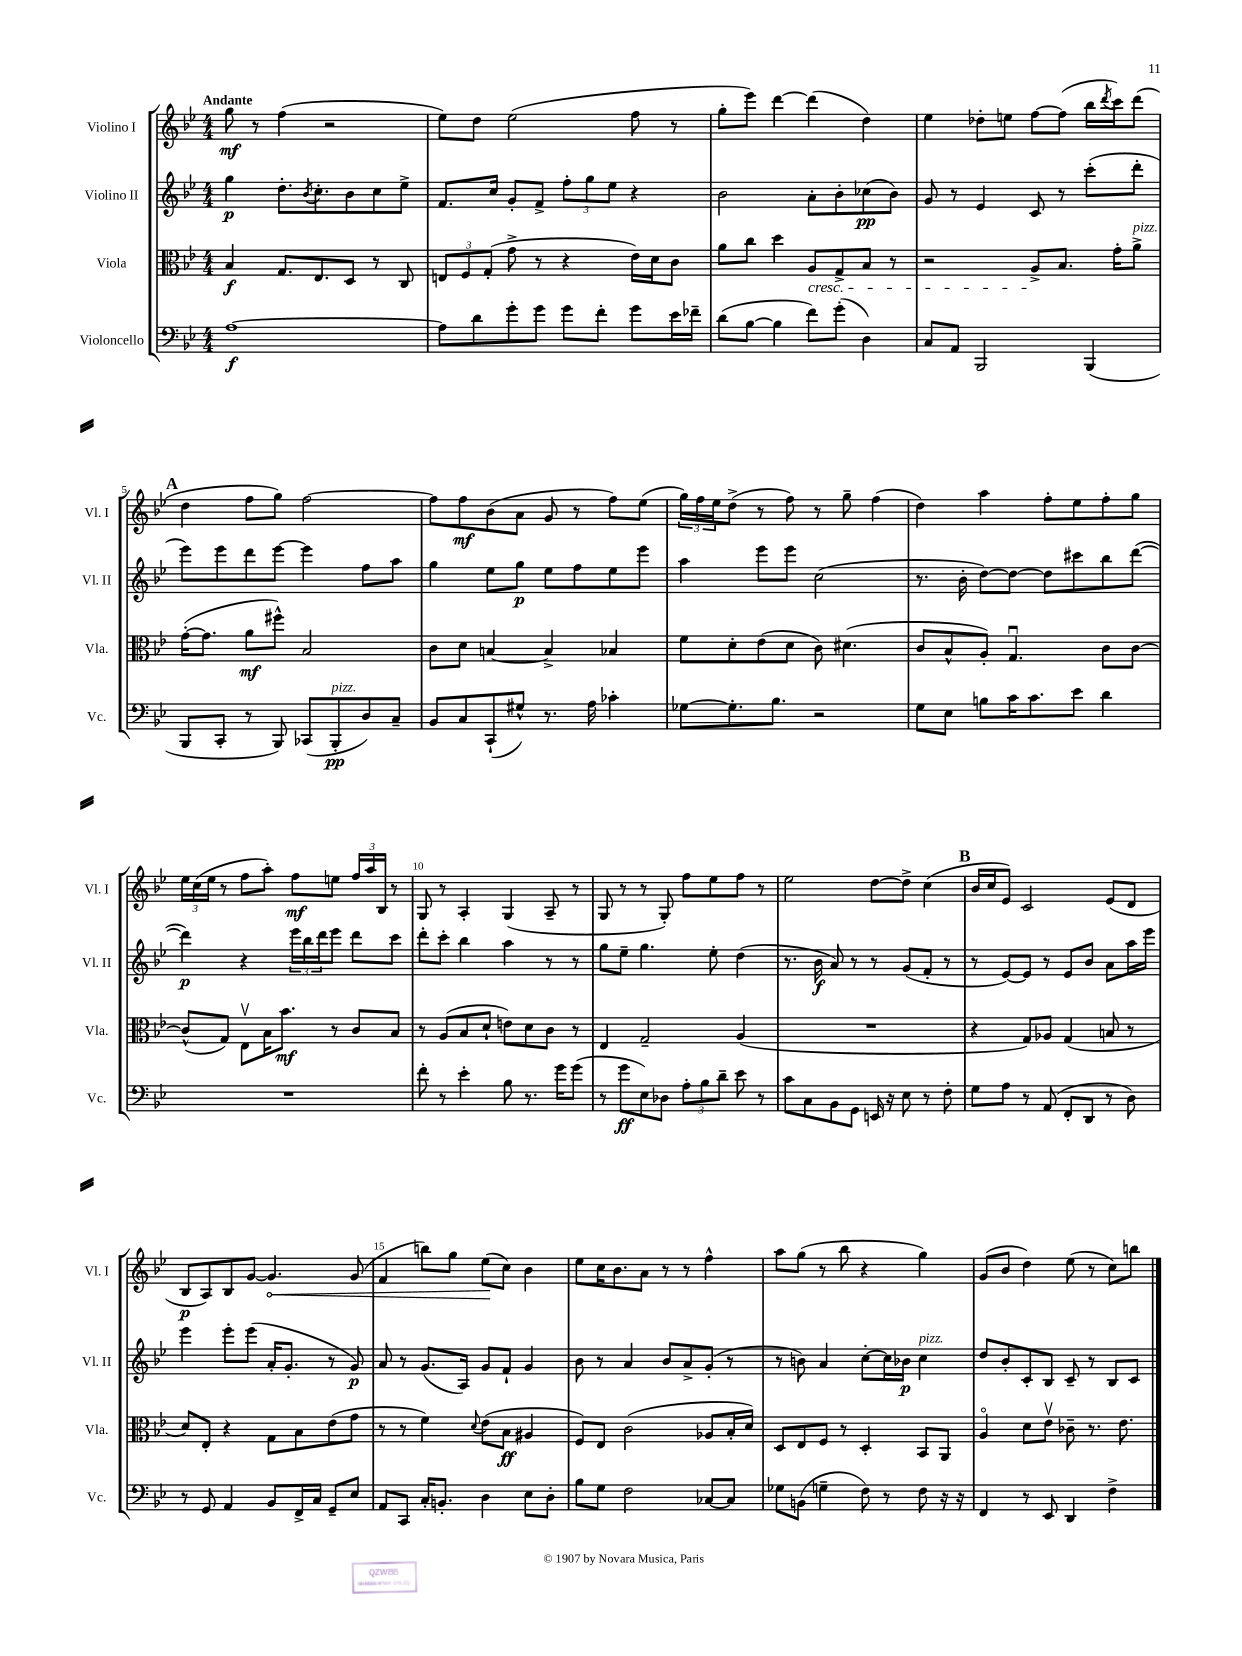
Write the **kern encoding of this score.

**kern	**kern	**kern	**kern
*staff4	*staff3	*staff2	*staff1
*clefF4	*clefC3	*clefG2	*clefG2
*k[b-e-]	*k[b-e-]	*k[b-e-]	*k[b-e-]
*M4/4	*M4/4	*M4/4	*M4/4
[1A	4B-	4gg	8gg
.	.	.	8r
.	8.G	8.dd'	(4ff
.	.	8qb-	.
.	8.E-	8.cc'	.
.	.	.	2r
.	8D	8b-	.
.	8r	8cc	.
.	8C	8ee-^	.
=	=	=	=
8A]	12E	8.f	8ee-)
.	12F	.	.
8d	.	.	8dd
.	(12G'	.	.
.	.	16cc	.
8g'	8g^	8g'	(2ee-
8g	8r	8f^	.
8g	4r	12ff'	.
.	.	12gg	.
8f'	.	.	.
.	.	12ee-	.
8g	16e-)	4r	8ff
.	16d	.	.
16e-	8c	.	8r
16f-~	.	.	.
=	=	=	=
(8d	8a	2b-	8gg'
[8B-	8cc	.	8eee-)
4B-]	4dd	.	[4ddd
8f)	8A	8a'	(4ddd]
(8g'	8G^	8b-'	.
4D)	8B-	(8cc-	4dd)
.	8r	8b-)	.
=	=	=	=
8C	2r	8g	4ee-
8AA	.	8r	.
2BBB-	.	4e-	8dd-'
.	.	.	8ee
.	8A^	8c	[8ff
.	8.B-	8r	(8ff]
(4BBB-	.	(8ccc'	16bb-
.	.	.	8qddd
.	16g'	.	16ccc)
.	8a^	8ddd'	(8ddd
=	=	=	=
8BBB-	([16g'	8eee-)	4dd
.	8.g]	.	.
8CC'	.	8eee-	.
8r	8a	8ddd	8ff
8BBB-)	8ff#^^)	[8eee-	8gg)
(8CC-	2B-	4eee-]	[2ff
8BBB-'	.	.	.
8D)	.	8ff	.
8C~	.	8aa	.
=	=	=	=
8BB-	8c	4gg	8ff]
8C	8d	.	8ff
(8CC`	[4B	8ee-	(8b-
8G#^^)	.	8gg	8a
8.r	4B^]	8ee-	8g
.	.	8ff	8r
16A	.	.	.
4c-'	4B-	8ee-	8ff)
.	.	8eee-	(8ee-
=	=	=	=
[8G-	8f	4aa	24gg)
.	.	.	24ff
.	.	.	24ee-
8.G-']	8d'	.	(8dd^
.	(8e-	8eee-	8r
8.B-	.	.	.
.	8d	8eee-	8ff)
2r	8c)	(2cc	8r
.	(4.d#	.	8gg~
.	.	.	(4ff
=	=	=	=
8G	8c	8.r	4dd)
8E-	8B-^^	.	.
.	.	16b-'	.
8B	8A')	[8dd)	4aa
16c	4.Gu	8dd_	.
8.c	.	.	.
.	.	8dd]	8ff'
8e-	.	8ccc#	8ee-
4d	8c	8bb-	8ff'
.	[8c	([8ddd	8gg
=	=	=	=
1r	(8c^^]	4ddd])	24ee-
.	.	.	(24cc
.	.	.	24ee-
.	8G)	.	8r
.	8E-v	4r	8ff
.	16B-	.	8aa')
.	8.b-	.	.
.	.	24eee-	8ff
.	.	24bb-	.
.	.	24ddd	.
.	8r	8eee-	8ee
.	8c	8ddd	24ff
.	.	.	24aa
.	.	.	24B-
.	8B-	8ccc	8r
=	=	=	=
8f'	8r	8ddd'	8G
8r	(8A	8ccc'	8r
4e-'	8B-	4bb-	4A'
.	8d`	.	.
8B-	8e)	4aa	(4G
8.r	8d	.	.
.	8c	8r	8A~
16g	.	.	.
(8g	8r	8r	8r
=	=	=	=
8r	4E-	8gg	8G
8g	.	8ee-~	8r
8E-)	2G~	4.gg	8r
8D-	.	.	8G')
12A'	.	.	8ff
12B-	.	.	.
.	.	8ee-'	8ee-
12d~	.	.	.
8e-	(4A	(4dd	8ff
8r	.	.	8r
=	=	=	=
8c	1r	8.r	2ee-
8C	.	.	.
.	.	16b-	.
8BB-	.	8a)	.
8GG	.	8r	.
16EE	.	8r	[8dd
16r	.	.	.
8E-	.	(8g	8dd^]
8r	.	8f'	(4cc
8F'	.	8r	.
=	=	=	=
8G	4r	8r	16b-
.	.	.	16cc
8A	.	[8e-)	8e-)
8r	8G)	8e-]	2c
(8AA	8A-	8r	.
8FF'	(4G	8e-	.
8DD	.	8b-	.
8r	8B	8a	(8e-
8D)	8r	16aa	8d
.	.	16eee-	.
=	=	=	=
8r	8d)	4eee-	8B-
8GG	8E-'	.	8A)
4AA	4r	8eee-'	8B-
.	.	(8eee-	[8g
8BB-	8G	16a'	4.g]
.	.	8.g'	.
16FF^	8B-	.	.
16C	.	.	.
8GG~	(8e-	8r	.
8E-	8g	8g)	(8g
=	=	=	=
8AA	8r	8a	4f
8CC	8r	8r	.
16C'	4f)	(8.g	8bb)
8.BB'	.	.	.
.	.	.	8gg
.	.	16A)	.
.	8qqd	.	.
4D	(8e-	8g	(8ee-
.	8B-	8f`	8cc)
8E-	4A#	4g	4b-
8D'	.	.	.
=	=	=	=
8B-	8F)	8b-	8ee-
8G	8E-	8r	16cc
.	.	.	8.b-
2F	(2c	4a	.
.	.	.	8a
.	.	8b-	8r
.	.	8a^	8r
[8C-	8A-	(8g'	4ff^^
8C-]	16B-'	8r	.
.	16d)	.	.
=	=	=	=
8G-	8D	8r	8aa
(8BB	8E-	8b)	(8gg
4G~	8F	4a	8r
.	8r	.	8bb-
8F)	4D'	[8cc'	4r
8r	.	16cc]	.
.	.	16b-	.
8F	8BB-	4cc	4gg)
16r	8AA	.	.
16r	.	.	.
=	=	=	=
4FF	4Ao	8dd	(8g
.	.	8b-'	8b-
8r	8d	8c'	4dd)
8EE-	8e-v	8B-	.
4DD	8c-~	8c~	(8ee-
.	8.r	8r	8r
4F^	.	8B-	8cc)
.	8.e-	.	.
.	.	8c	8bb
==	==	==	==
*-	*-	*-	*-
